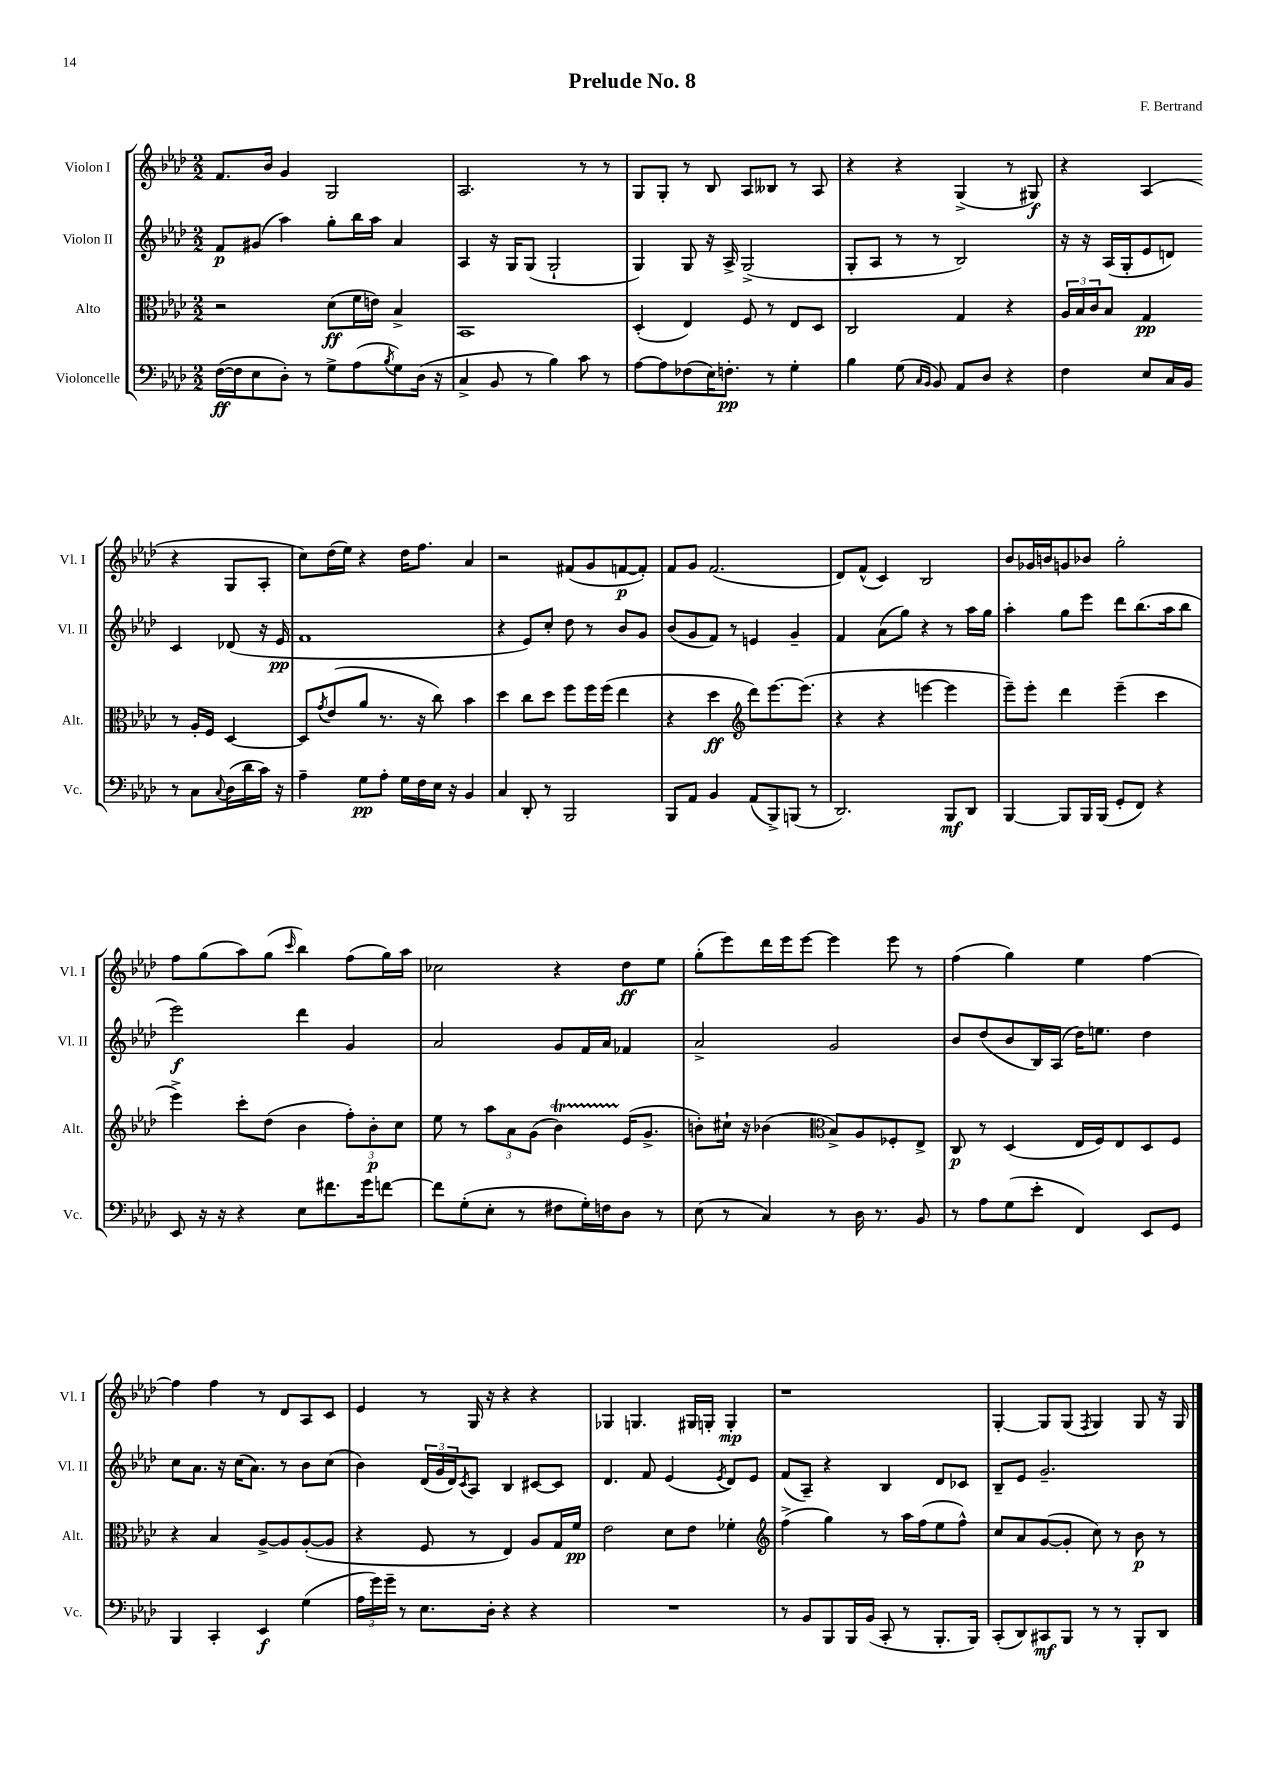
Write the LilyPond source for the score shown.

\header { title = "Prelude No. 8" composer = "F. Bertrand" }
<<
\new StaffGroup <<
\new Staff = "s0" \with { instrumentName = "Violon I" shortInstrumentName = "Vl. I" } {
    \clef treble \key aes \major \numericTimeSignature \time 2/2
    f'8. bes'16 g'4 g2 |
    aes2. r8 r8 |
    g8 g8-. r8 bes8 aes8 beses8 r8 aes8 |
    r4 r4 g4->( r8 gis8\f) |
    r4 aes4( r4 g8 aes8-. |
    c''8) des''16( ees''16) r4 des''16 f''8. aes'4 |
    r2 fis'8( g'8 f'8~\p f'8-.) |
    f'8 g'8 f'2.( |
    des'8) f'8-^( c'4) bes2 |
    bes'8 ges'16 b'16 g'8 bes'8 g''2-. |
    f''8 g''8( aes''8) g''8( \grace { c'''16 } bes''4) f''8( g''16) aes''16 |
    ces''2 r4 des''8\ff ees''8 |
    g''8-.( ees'''8) des'''16 ees'''16 ees'''8~ ees'''4 ees'''8 r8 |
    f''4( g''4) ees''4 f''4~ |
    f''4 f''4 r8 des'8 aes8 c'8 |
    ees'4 r8 g16 r16 r4 r4 |
    ges4 g4. gis16 g16-. g4-.\mp |
    r1 |
    g4~-. g8 g8( \acciaccatura { f8 } g4) g8 r16 g16 \bar "|." |
}
\new Staff = "s1" \with { instrumentName = "Violon II" shortInstrumentName = "Vl. II" } {
    \clef treble \key aes \major \numericTimeSignature \time 2/2
    f'8\p gis'8( aes''4) g''8-. bes''16 aes''16 aes'4 |
    aes4 r16 g16 g8( g2-! |
    g4) g8 r16 aes16-> g2->( |
    g8-. aes8 r8 r8 bes2) |
    r16 r16 aes16( g16-. ees'8 d'8) c'4 des'8( r16 ees'16\pp |
    f'1 |
    r4 ees'8) c''8-. des''8 r8 bes'8 g'8 |
    bes'8( g'8 f'8) r8 e'4 g'4-- |
    f'4 aes'8( g''8) r4 r8 aes''16 g''16 |
    aes''4-. g''8 ees'''8 des'''8 bes''8.( aes''16 bes''8 |
    ees'''2\f) des'''4 g'4 |
    aes'2 g'8 f'16 aes'16 fes'4 |
    aes'2-> g'2 |
    bes'8 des''8( bes'8 bes16) aes16( des''16) e''8. des''4 |
    c''8 aes'8. r16 c''16( aes'8.) r8 bes'8 c''8( |
    bes'4) \tuplet 3/2 { des'16( g'16 des'16) } \acciaccatura { c'8 } aes8 bes4 cis'8~ cis'8 |
    des'4. f'8 ees'4( \acciaccatura { ees'8 } des'8) ees'8 |
    f'8( aes8--) r4 bes4 des'8 ces'8 |
    bes8-- ees'8 g'2.-- \bar "|." |
}
\new Staff = "s2" \with { instrumentName = "Alto" shortInstrumentName = "Alt." } {
    \clef alto \key aes \major \numericTimeSignature \time 2/2
    r2 des'8\ff( f'16 e'16) bes4-> |
    bes,1 |
    des4-.( ees4) f8 r8 ees8 des8 |
    c2 g4 r4 |
    \tuplet 3/2 { aes16 bes16 c'16 } bes8 g4\pp r8 aes16-. f16 des4~ |
    des8 \acciaccatura { g'8 } ees'8( aes'8 r8. r16 c''8) bes'4 |
    des''4 c''8 des''8 f''8 f''16 f''16( ees''4 |
    r4 des''4\ff \clef treble des'''8) ees'''8.~ ees'''8.( |
    r4 r4 e'''4~ e'''4 |
    ees'''8--) ees'''8-. des'''4 ees'''4--( c'''4 |
    ees'''4->) c'''8-. des''8( bes'4 \tuplet 3/2 { f''8-.) bes'8-.\p c''8 } |
    ees''8 r8 \tuplet 3/2 { aes''8 aes'8 g'8( } bes'4\startTrillSpan) ees'16\stopTrillSpan( g'8.-> |
    b'8-.) cis''16-! r16 bes'4( \clef alto bes8->) aes8 fes8-. ees8-> |
    c8\p r8 des4( ees16 f16) ees8 des8 f8 |
    r4 bes4 aes8~-> aes8 aes8~-.( aes8 |
    r4 f8 r8 ees4) aes8 g16 f'16\pp |
    ees'2 des'8 ees'8 fes'4-. |
    \clef treble f''4->( g''4) r8 aes''16 f''16( ees''8 f''8-^) |
    c''8 aes'8 g'8~( g'8-. c''8) r8 bes'8\p r8 \bar "|." |
}
\new Staff = "s3" \with { instrumentName = "Violoncelle" shortInstrumentName = "Vc." } {
    \clef bass \key aes \major \numericTimeSignature \time 2/2
    f16~\ff( f16 ees8 des8-.) r8 g8-> aes8( \acciaccatura { bes8 } g8) des16( r16 |
    c4-> bes,8 r8 bes4) c'8 r8 |
    aes8~ aes8 fes8( ees16) f8.-.\pp r8 g4-. |
    bes4 g8( \grace { c16 bes,16 } bes,8) aes,8 des8 r4 |
    f4 ees8 c16 bes,16 r8 c8 \appoggiatura { c8 } des16( des'16 c'16) r16 |
    aes4-- g8\pp aes8-. g16 f16 ees16 r16 bes,4 |
    c4 des,8-. r8 bes,,2 |
    bes,,8 aes,8 bes,4 aes,8( bes,,8->) b,,8( r8 |
    des,2.) bes,,8\mf des,8 |
    bes,,4~ bes,,8 bes,,16 bes,,16( g,8-. f,8) r4 |
    ees,8 r16 r16 r4 ees8 fis'8. g'16 f'8~ |
    f'8 g8-.( ees8-. r8 fis8 g16-.) f16 des8 r8 |
    ees8( r8 c4) r8 des16 r8. bes,8 |
    r8 aes8 g8( ees'8-. f,4) ees,8 g,8 |
    bes,,4 c,4-. ees,4\f g4( |
    \tuplet 3/2 { aes16 g'16) g'16-- } r8 ees8. des16-. r4 r4 |
    R1 |
    r8 bes,8 bes,,8 bes,,16 bes,16( c,8-. r8 bes,,8.-. bes,,16) |
    c,8-.( des,8) cis,8\mf bes,,8 r8 r8 bes,,8-. des,8 \bar "|." |
}
>>
>>
\layout { \context { \Score \remove "Bar_number_engraver" } }
